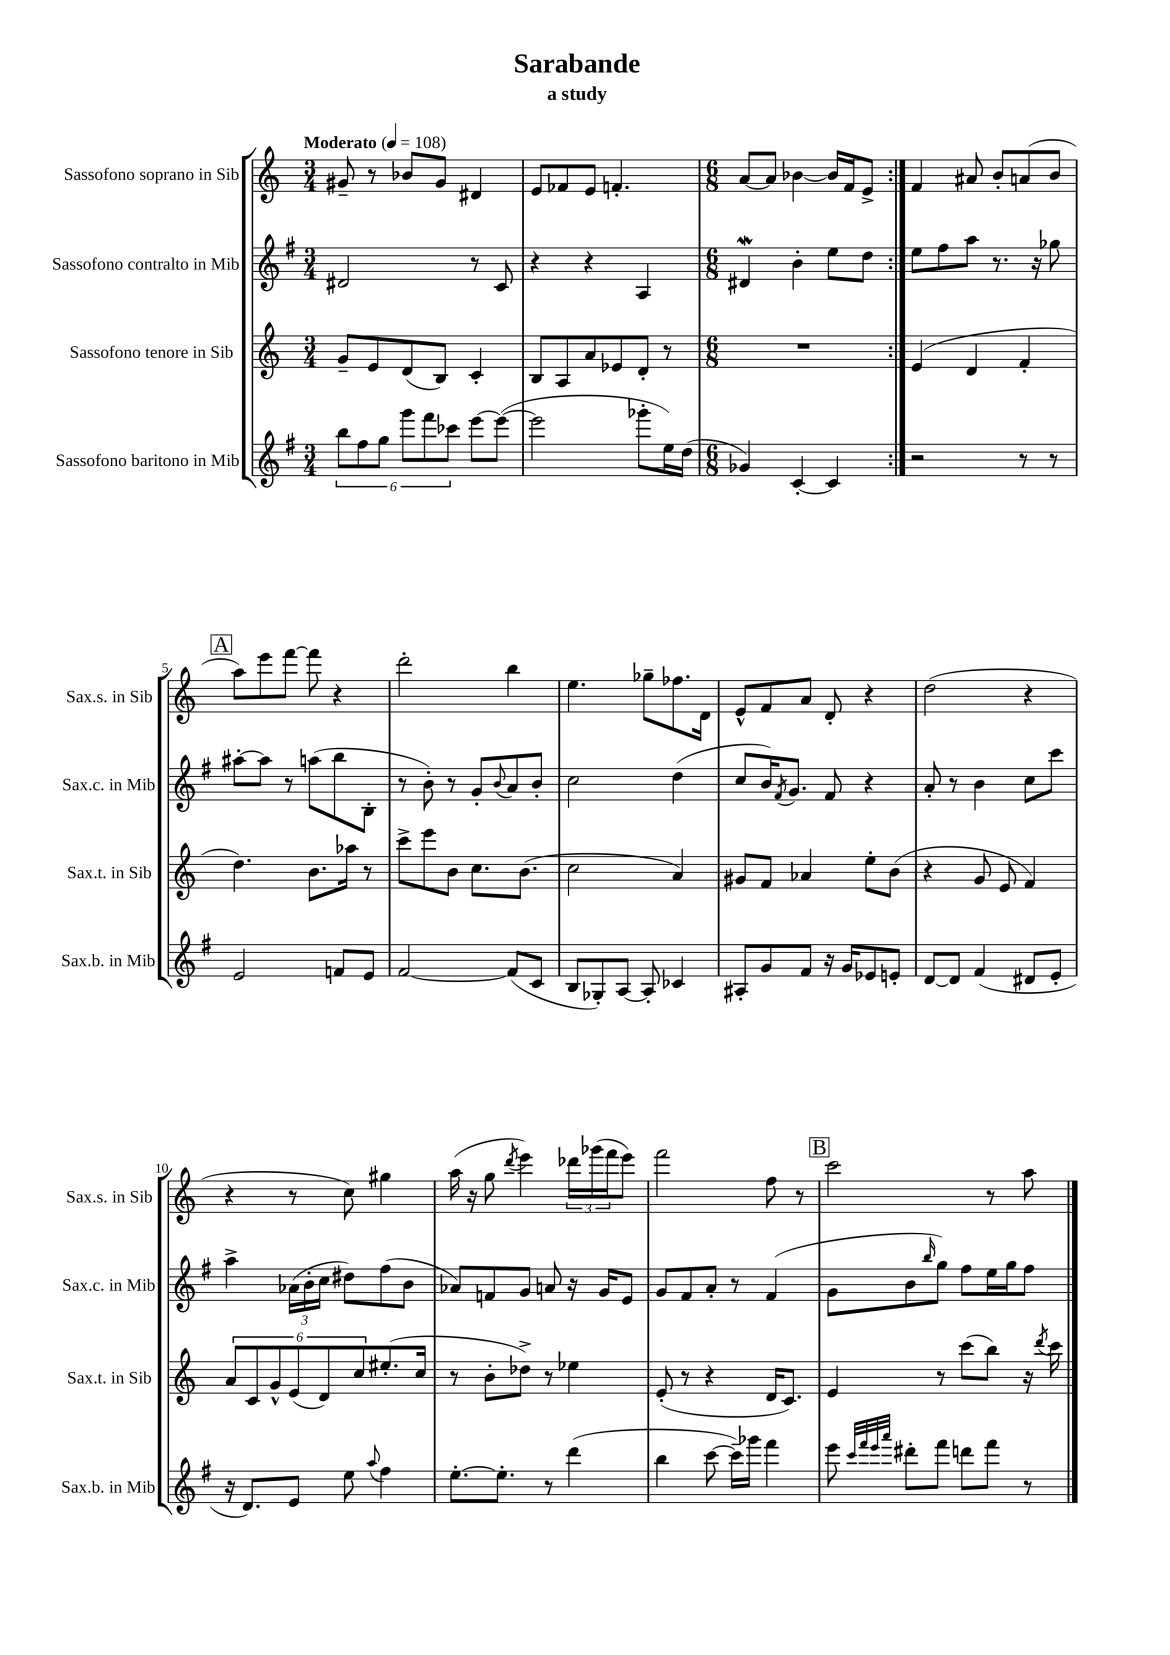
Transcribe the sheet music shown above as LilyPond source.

\header { title = "Sarabande" subtitle = "a study" }
<<
\new StaffGroup <<
\new Staff = "s0" \with { instrumentName = "Sassofono soprano in Sib" shortInstrumentName = "Sax.s. in Sib" } {
    \clef treble \key c \major \numericTimeSignature \time 3/4 \tempo "Moderato" 4 = 108
    \repeat volta 2 { gis'8-- r8 bes'8 gis'8 dis'4 |
    e'8 fes'8 e'8 f'4.-. |
    \numericTimeSignature \time 6/8 a'8~ a'8 bes'4~ bes'16 f'16 e'8-> | }
    f'4 ais'8 b'8-. a'8( b'8 |
    \mark \markup { \box "A" } a''8) e'''8 f'''8~ f'''8 r4 |
    d'''2-. b''4 |
    e''4. ges''8-- fes''8. d'16 |
    e'8-^ f'8 a'8 d'8-. r4 |
    d''2( r4 |
    r4 r8 c''8) gis''4 |
    a''16( r16 g''8 \acciaccatura { d'''8 } e'''4) \tuplet 3/2 { des'''16 ges'''16( f'''16 } e'''8) |
    f'''2 f''8 r8 |
    \mark \markup { \box "B" } c'''2 r8 a''8 \bar "|." |
}
\new Staff = "s1" \with { instrumentName = "Sassofono contralto in Mib" shortInstrumentName = "Sax.c. in Mib" } {
    \clef treble \key g \major \numericTimeSignature \time 3/4
    \repeat volta 2 { dis'2 r8 c'8 |
    r4 r4 a4 |
    \numericTimeSignature \time 6/8 dis'4\mordent b'4-. e''8 d''8 | }
    e''8 fis''8 a''8 r8. r16 ges''8 |
    \mark \markup { \box "A" } ais''8~-. ais''8 r8 a''8( b''8 b8-. |
    r8 b'8-.) r8 g'8-. \appoggiatura { b'8 } a'8 b'8-. |
    c''2 d''4( |
    c''8 b'16) \acciaccatura { fis'8 } g'8. fis'8 r4 |
    a'8-. r8 b'4 c''8 c'''8 |
    a''4-> \tuplet 3/2 { aes'16( b'16-. c''16 } dis''8) fis''8( b'8 |
    aes'8) f'8 g'8 a'8 r16 g'16 e'8 |
    g'8 fis'8 a'8-. r8 fis'4( |
    \mark \markup { \box "B" } g'8 b'8 \grace { b''16 } g''8) fis''8 e''16 g''16 fis''8 \bar "|." |
}
\new Staff = "s2" \with { instrumentName = "Sassofono tenore in Sib" shortInstrumentName = "Sax.t. in Sib" } {
    \clef treble \key c \major \numericTimeSignature \time 3/4
    \repeat volta 2 { g'8-- e'8 d'8( b8) c'4-. |
    b8 a8 a'8 ees'8 d'8-. r8 |
    \numericTimeSignature \time 6/8 R2. | }
    e'4( d'4 f'4-. |
    \mark \markup { \box "A" } d''4.) b'8. aes''16 r8 |
    c'''8-> e'''8 b'8 c''8. b'8.( |
    c''2 a'4) |
    gis'8 f'8 aes'4 e''8-. b'8( |
    r4 g'8 e'8 f'4) |
    \tuplet 6/4 { a'8 c'8 g'8-^ e'8( d'8) c''8 } eis''8.-.( c''16 |
    r8 b'8-. des''8->) r8 ees''4 |
    e'8-.( r8 r4 d'16 c'8.) |
    \mark \markup { \box "B" } e'4 r8 c'''8( b''8) r16 \acciaccatura { d'''8 } c'''16 \bar "|." |
}
\new Staff = "s3" \with { instrumentName = "Sassofono baritono in Mib" shortInstrumentName = "Sax.b. in Mib" } {
    \clef treble \key g \major \numericTimeSignature \time 3/4
    \repeat volta 2 { \tuplet 6/4 { b''8 fis''8 g''8 g'''8 fis'''8 ces'''8 } e'''8~ e'''8~( |
    e'''2 ges'''8-. e''16) d''16( |
    \numericTimeSignature \time 6/8 ges'4) c'4~-. c'4 | }
    r2 r8 r8 |
    \mark \markup { \box "A" } e'2 f'8 e'8 |
    fis'2~ fis'8( c'8 |
    b8 ges8-.) a8~ a8-. ces'4 |
    ais8-. g'8 fis'8 r16 g'16 ees'8 e'8-. |
    d'8~ d'8 fis'4( dis'8 e'8-. |
    r16 d'8.) e'8 e''8 \appoggiatura { a''8 } fis''4 |
    e''8.~-. e''8.-. r8 d'''4( |
    b''4 c'''8~ c'''16--) ges'''16 fis'''4 |
    \mark \markup { \box "B" } e'''8 \grace { c'''32 fis'''32 e'''32 a'''32 } dis'''8-. fis'''8 d'''8 fis'''8 r8 \bar "|." |
}
>>
>>
